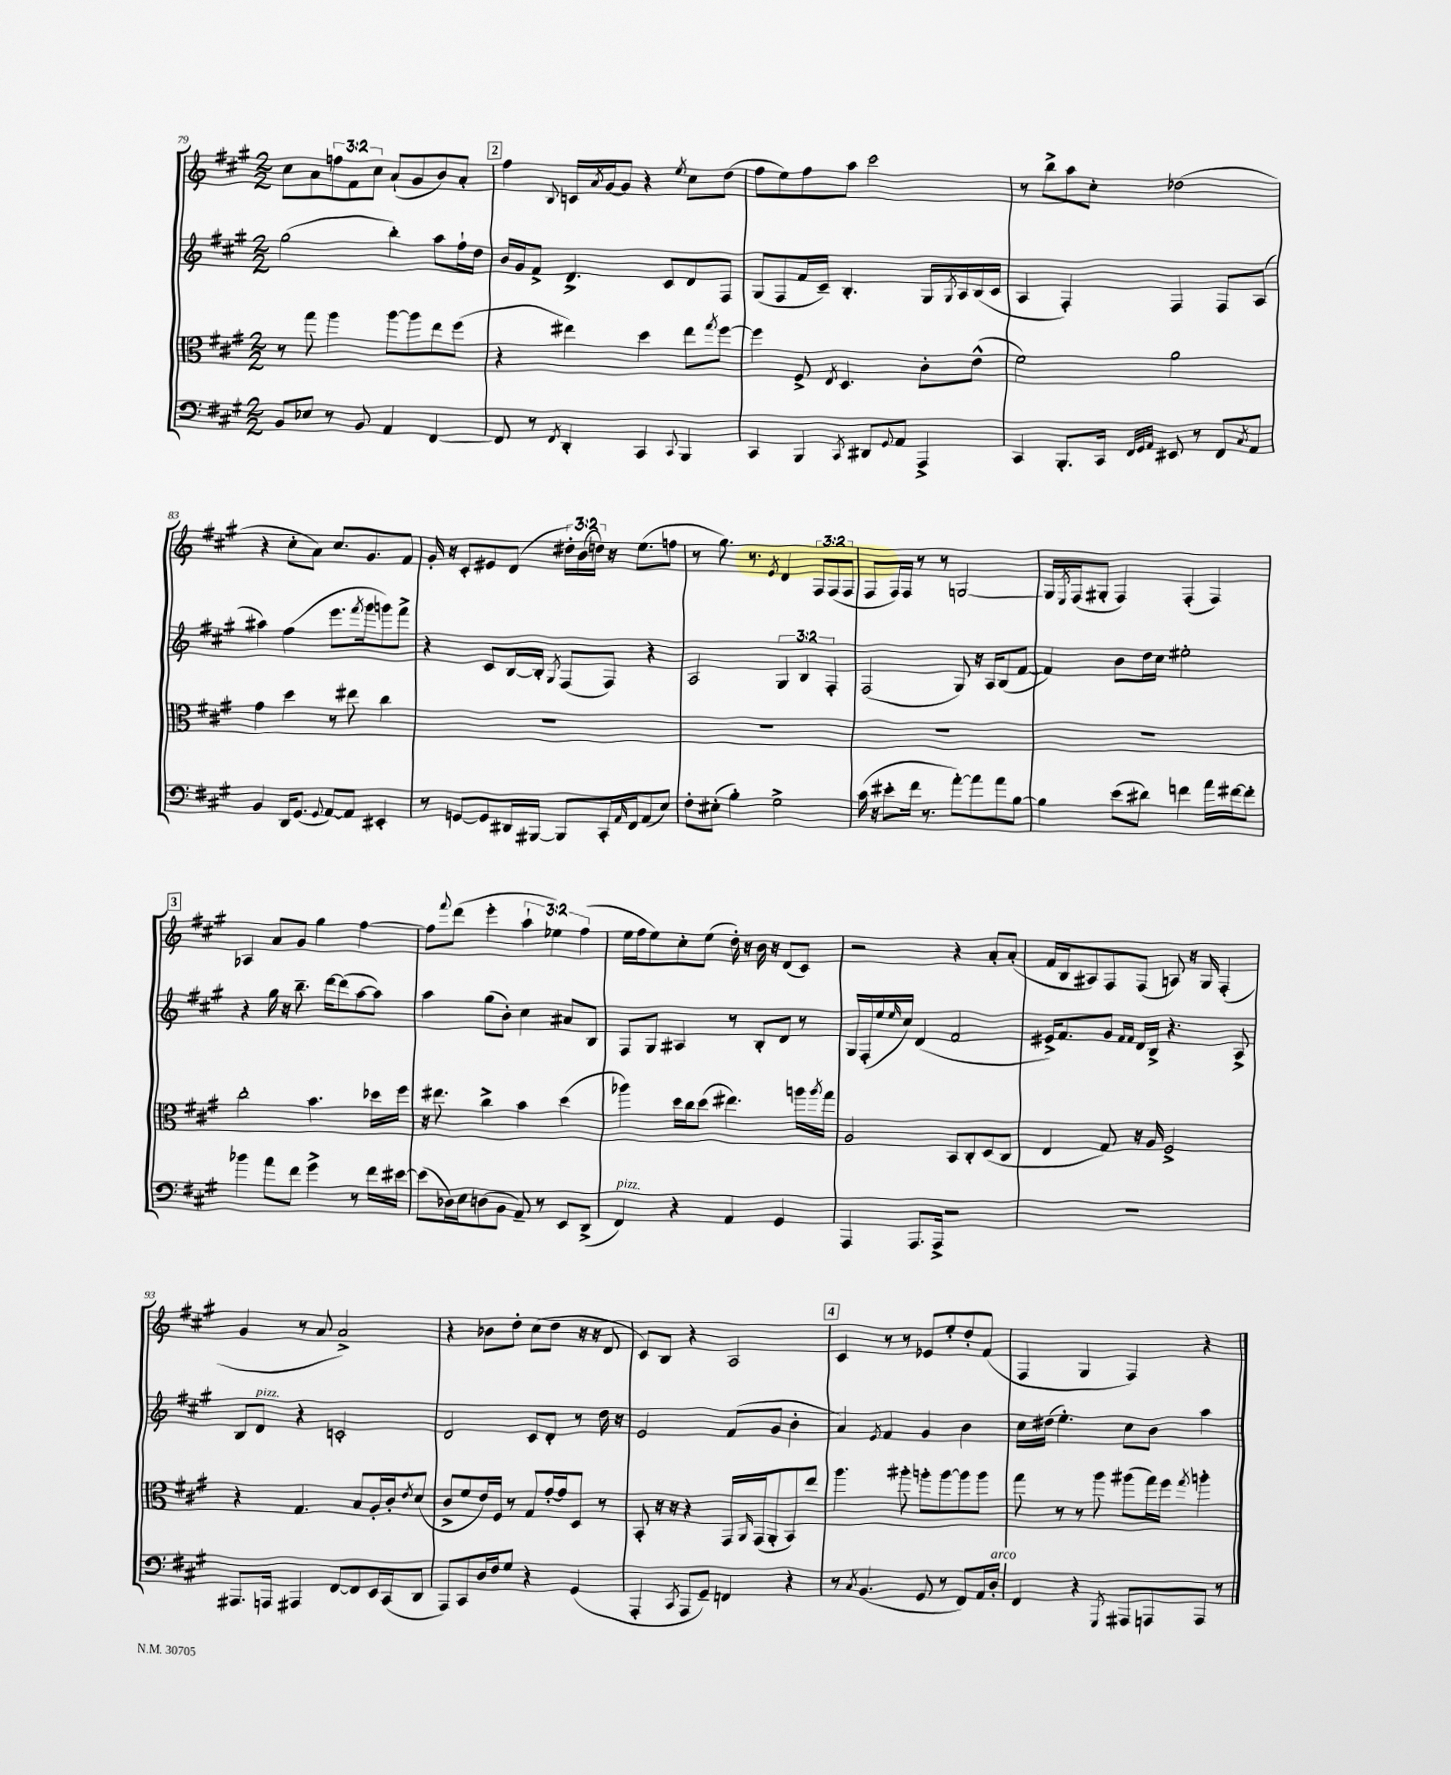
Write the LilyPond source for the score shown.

<<
\new StaffGroup <<
\new Staff = "s0" {
    \clef treble \key a \major \numericTimeSignature \time 2/2 \override Staff.TupletNumber.text = #tuplet-number::calc-fraction-text
    cis''8 a'8 \tuplet 3/2 { f''8 fis'8 cis''8 } a'8-!( gis'8 b'8) a'8-. |
    \mark \markup { \box "2" } fis''4 \appoggiatura { b8 } c'16 \acciaccatura { a'8 } gis'16~ gis'8 r4 \acciaccatura { e''8 } cis''8 d''8( |
    fis''8 e''8) fis''8 a''8 cis'''2 |
    r8 b''8-> a''8 cis''8-. des''2( |
    r4 cis''8-. a'8) cis''8. gis'8. fis'8 |
    gis'16-. r16 cis'8-. eis'8 d'8( \tuplet 3/2 { dis''16-.) b'16( d''16) } r16 e''8.( f''8 |
    r8 gis''8.) r8. \acciaccatura { e'8 } d'4 \tuplet 3/2 { fis8 fis8( fis8 } |
    fis8 fis16) fis16 r8 r8 g2~ |
    g16 \acciaccatura { e8 } fis16( gis8-. fis4) fis4-.( fis4) |
    \mark \markup { \box "3" } aes4 a'8 gis'8 gis''4 fis''4~ |
    fis''8 \appoggiatura { fis'''8 } d'''8( e'''4-. \tuplet 3/2 { a''4-! ees''4) fis''4( } |
    e''16 fis''16 e''8) cis''8-. e''8( d''16-.) r16 b'16 r16 d'8( cis'8) |
    r2 r4 a'8-. a'8-.( |
    fis'16 b16 ais8) fis8 fis8( a8) r16 gis16 fis4-.( |
    gis'4 r8 a'8 a'2->) |
    r4 bes'8 d''8-. cis''8( d''8 r16 r16 d'8 |
    cis'8) b8 r4 a2 |
    \mark \markup { \box "4" } cis'4 r8 r8 ees'8 e''8-. d''8-. fis'8( |
    fis4 gis4 fis4) r4 \bar "|." |
}
\new Staff = "s1" {
    \clef treble \key a \major \numericTimeSignature \time 2/2 \override Staff.TupletNumber.text = #tuplet-number::calc-fraction-text
    gis''2( b''4-.) a''8 fis''16-! d''16 |
    \mark \markup { \box "2" } b'16 gis'16 fis'8-> d'4.-> cis'8 d'8 fis8 |
    gis8( fis8 fis'16 cis'16--) b4.-. gis16 \acciaccatura { gis8 } a16 b16( cis'16 |
    a4 fis4-.) fis4 fis8 a8( |
    ais''4) fis''4( e'''8. \acciaccatura { fis'''8 } gis'''16 g'''8) fis'''8-> |
    r4 cis'8 b16~ b16-. \acciaccatura { gis8 } fis8( fis8) r4 |
    a2 \tuplet 3/2 { gis4 b4 fis4-. } |
    fis2( gis8) r16 a16 b8( fis'8~ |
    fis'4) b'8 d''16 cis''16 eis''2-. |
    \mark \markup { \box "3" } r4 gis''16 r16 b''8.-- d'''16~ d'''8( a''8~ a''8) |
    a''4 gis''8( b'8-.) cis''4 ais'8 b8 |
    fis8 gis8 ais4 r8 b8-. d'8 r8 |
    gis16 fis16-.( e''16 \grace { e''16 } cis''16) d'4( fis'2 |
    eis'16->) fis'8. gis'8 \grace { fis'16 fis'16 } d'16 b16-> r4. a8-> |
    b8 d'8^\markup { \italic "pizz." } r4 c'2-. |
    d'2 cis'8 d'8-. r8 d''16 r16 |
    e'2 fis'8( gis'8 b'4-. |
    \mark \markup { \box "4" } a'4) \acciaccatura { e'8 } fis'4 gis'4 b'4 |
    cis''16 dis''16( e''4.-.) cis''8 b'8 a''4 \bar "|." |
}
\new Staff = "s2" {
    \clef alto \key a \major \numericTimeSignature \time 2/2
    r8 gis''8 a''4 a''8~ a''8 e''8 fis''8( |
    \mark \markup { \box "2" } r4 eis''4) d''4 eis''8 \acciaccatura { gis''8 } fis''8~ |
    fis''4 fis8-> \acciaccatura { e8 } d4. cis'8-. e'8-^( |
    fis'2) a'2 |
    gis'4 d''4 r8 eis''8 cis''4 |
    R1 |
    R1 |
    R1 |
    R1 |
    \mark \markup { \box "3" } cis''2-. b'4. des''16 fis''16 |
    r16 eis''8. cis''4-> b'4 d''4( |
    aes''4) d''16 cis''16 d''8( eis''4.) a''16 \acciaccatura { a''8 } gis''16 |
    a2 b,8 cis8-. d8( cis8 |
    e4 gis8) r16 a16 fis2-> |
    r4 gis4. b8 a16-. cis'16-. \acciaccatura { e'8 } d'8( |
    cis'8-> fis'8 e'16) fis16 r8 gis8 gis'16~-. gis'16 d8 r8 |
    b,8-. r16 r16 r4 gis,16 \grace { a,16 } gis,16( a,8-. b,8) e''8 |
    \mark \markup { \box "4" } a''4. ais''8-. a''8-. a''8~ a''8 a''8 |
    gis''8 r8 r8 a''8 ais''8( gis''16) fis''16 \acciaccatura { gis''8 } a''4-. \bar "|." |
}
\new Staff = "s3" {
    \clef bass \key a \major \numericTimeSignature \time 2/2
    b,8 ees8 r8 b,8 a,4 fis,4~ |
    \mark \markup { \box "2" } fis,8 r8 \acciaccatura { fis,8 } d,4-. cis,4 \appoggiatura { cis,8 } b,,4 |
    cis,4 b,,4 \acciaccatura { cis,8 } dis,8 \appoggiatura { gis,8 } a,8 a,,4-> |
    cis,4 b,,8.-. cis,16 \grace { fis,32 gis,32 a,32 } eis,8 r8 fis,8 \acciaccatura { cis8 } a,8 |
    b,4 d,16 gis,8.( \appoggiatura { gis,8 } a,8~) a,8 eis,4-. |
    r8 g,8~ g,8 dis,16 bis,,16~ bis,,8 cis,16-. \grace { a,16 } fis,16 a,8( e8) |
    fis8-. eis8-.( b4-.) gis2-> |
    cis'16( r16 eis'8-. fis'16 r8. a'8~-.) a'8 a'8 b8~ |
    b4 e'8( dis'8) f'4 a'16 fis'16~ fis'8-. |
    \mark \markup { \box "3" } bes'4 a'8 fis'8 gis'4-> r8 fis'16 eis'16~ |
    eis'8( des16) e16 d8( b,8 a,8--) r8 e,8 d,8->( |
    fis,4^\markup { \italic "pizz." }) r4 a,4 gis,4 |
    a,,4 a,,8. a,,16-> r2 |
    R1 |
    ais,,8. a,,16 ais,,4 fis,8~ fis,8 e,16 cis,16( d,8 |
    a,,8) cis,8 d16 fis16 gis8 r4 gis,4( |
    a,,4-. \acciaccatura { cis,8 } a,,8 gis,8--) f,4 r4 |
    \mark \markup { \box "4" } r8 \acciaccatura { cis8 } b,4.( gis,8 r8 fis,8) a,16 d16-.^\markup { \italic "arco" } |
    fis,4 r4 \acciaccatura { gis,,8 } ais,,8 a,,8 a,,8 r8 \bar "|." |
}
>>
>>
\layout { \context { \Score currentBarNumber = #79 } }
